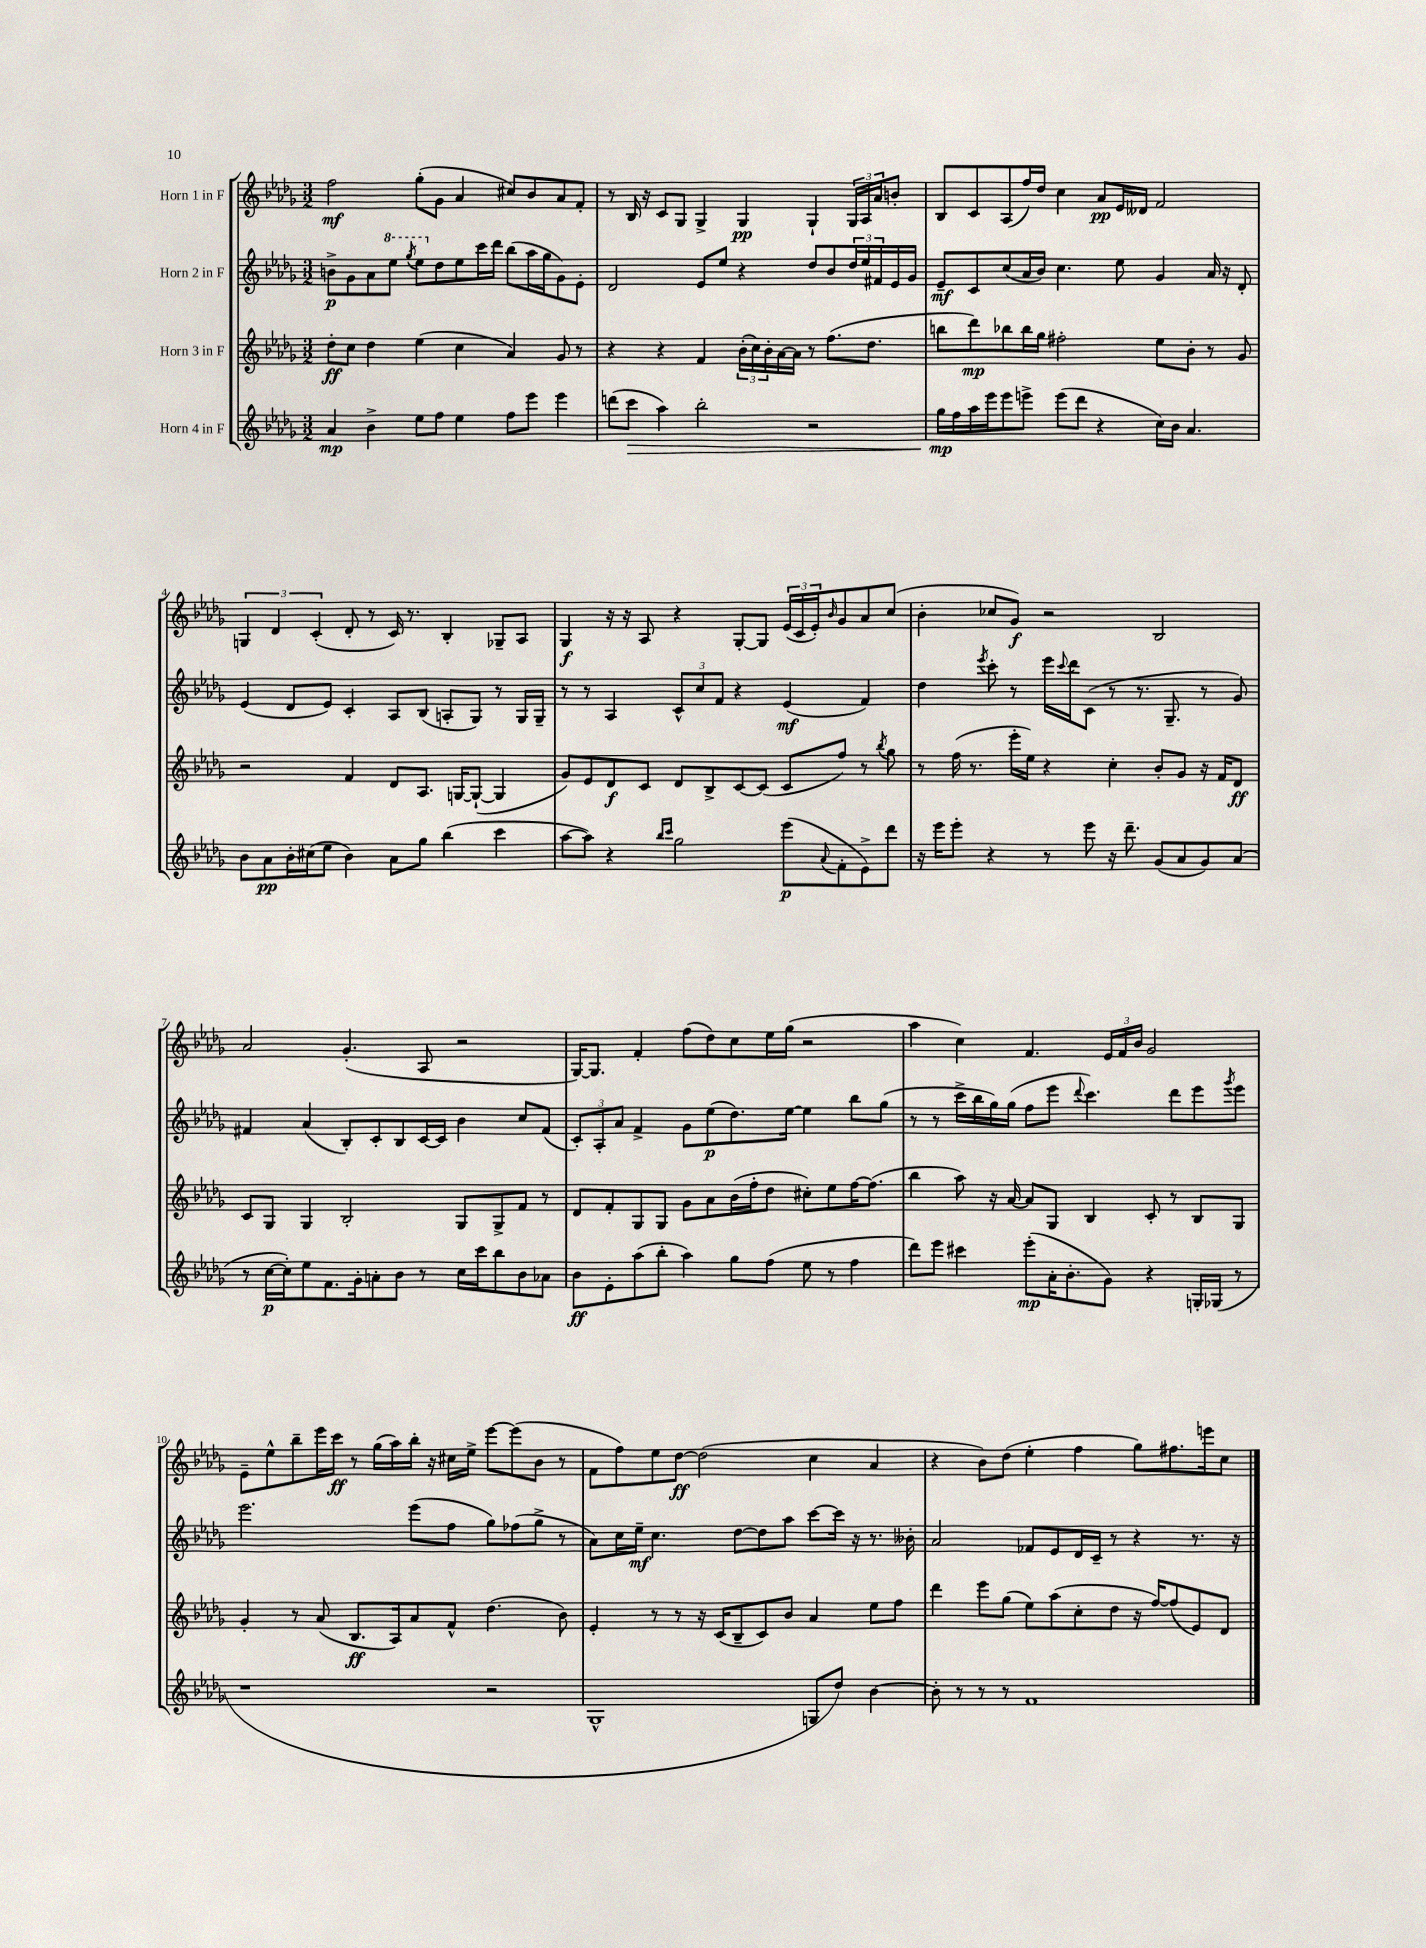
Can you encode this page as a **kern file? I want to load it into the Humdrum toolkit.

**kern	**dynam	**kern	**dynam	**kern	**dynam	**kern	**dynam
*part4	*part4	*part3	*part3	*part2	*part2	*part1	*part1
*staff4	*staff4	*staff3	*staff3	*staff2	*staff2	*staff1	*staff1
*I"Horn 4 in F	*	*I"Horn 3 in F	*	*I"Horn 2 in F	*	*I"Horn 1 in F	*
*clefG2	*	*clefG2	*	*clefG2	*	*clefG2	*
*k[b-e-a-d-g-]	*	*k[b-e-a-d-g-]	*	*k[b-e-a-d-g-]	*	*k[b-e-a-d-g-]	*
*M3/2	*	*M3/2	*	*M3/2	*	*M3/2	*
=1	=1	=1	=1	=1	=1	=1	=1
4a-/	mp	8dd-'\L	ff	8bn^\L	p	2ff\	mf
.	.	8cc\J	.	8g-\	.	.	.
4b-^\	.	4dd-\	.	8a-\	.	.	.
*	*	*	*	*8va	*	*	*
.	.	.	.	8eee-\J	.	.	.
.	.	.	.	8qggg-/	.	.	.
8ee-\L	.	(4ee-\	.	8eee-\L	.	(8gg-'\L	.
*	*	*	*	*X8va	*	*	*
8ff\J	.	.	.	8dd-\	.	8g-\J	.
4ee-\	.	4cc\	.	8ee-\	.	4a-/	.
.	.	.	.	16ccc\L	.	.	.
.	.	.	.	16ddd-\JJ	.	.	.
8ff\L	.	4a-/)	.	(8bb-\L	.	8cc#X/L)	.
8eee-\J	.	.	.	16aa-\L	.	8b-/	.
.	.	.	.	16gg-\J	.	.	.
4eee-\	.	8g-/	.	8g-\)	.	8a-/	.
.	.	8r	.	8e-'\J	.	8f'/J	.
=2	=2	=2	=2	=2	=2	=2	=2
(8dddn\L	.	4r	.	2d-/	.	8r	.
!	!LO:HP:b	!	!	!	!	!	!
8ccc\J	>	.	.	.	.	16B-/	.
.	.	.	.	.	.	16r	.
4aa-\)	.	4r	.	.	.	8c/L	.
.	.	.	.	.	.	8G-/J	.
2bb-'\	.	4f/	.	8e-/L	.	4G-^/	.
.	.	.	.	8ee-/J	.	.	.
.	.	(24b-'\LL	.	4r	.	4G-/	pp
.	.	24cc\)	.	.	.	.	.
.	.	24b-'\	.	.	.	.	.
.	.	[16a-\	.	.	.	.	.
.	.	16a-\JJ]	.	.	.	.	.
2r	.	8r	.	8dd-/L	.	4G-`/	.
.	.	(8.ff\L	.	8b-/	.	.	.
.	.	.	.	24dd-/L	.	24G-/LL	.
.	.	.	.	24ee-/	.	24A-/	.
.	.	8.dd-\J	.	.	.	.	.
.	.	.	.	24f#X/	.	24a-/J	.
.	.	.	.	16e-/	.	8bn'/J	.
.	.	.	.	16g-/JJ	.	.	.
=3	=3	=3	=3	=3	=3	=3	=3
16gg-\LL	mp	8bbn\L	.	8e-~/L	mf	8B-/L	.
16ff\	]	.	.	.	.	.	.
16aa-\	.	8ddd-\)	mp	8c/	.	8c/	.
16eee-\J	.	.	.	.	.	.	.
8eee-\	.	8bb-X\	.	(8cc/	.	(8A-/	.
8eeen^\J	.	16bb-\L	.	16a-/L	.	16ff/L)	.
.	.	16gg-\JJ	.	16b-/JJ)	.	16dd-/JJ	.
(8eee\L	.	2ff#X'\	.	4.cc\	.	4cc\	.
8ddd-\J	.	.	.	.	.	.	.
4r	.	.	.	.	.	8a-/L	pp
.	.	.	.	8ee-\	.	16e-/L	.
.	.	.	.	.	.	16d--X/JJ	.
16cc\LL)	.	8ee-\L	.	4g-/	.	2f/	.
16b-\JJ	.	.	.	.	.	.	.
4.a-/	.	8b-'\J	.	.	.	.	.
.	.	8r	.	16a-/	.	.	.
.	.	.	.	16r	.	.	.
.	.	8g-/	.	8d-'/	.	.	.
!!LO:LB:g=z
=4	=4	=4	=4	=4	=4	=4	=4
8b-\L	.	2r	.	(4e-/	.	6Gn/	.
8a-\	pp	.	.	.	.	.	.
.	.	.	.	.	.	6d-/	.
16b-'\L	.	.	.	8d-/L	.	.	.
(16cc#X\J	.	.	.	.	.	.	.
.	.	.	.	.	.	(6c'/	.
8ee-\J	.	.	.	8e-/J)	.	.	.
4b-\)	.	4f/	.	4c'/	.	8d-'/	.
.	.	.	.	.	.	8r	.
8a-\L	.	8d-/L	.	8A-/L	.	16c/)	.
.	.	.	.	.	.	8.r	.
8gg-\J	.	8.A-/J	.	(8B-/J	.	.	.
(4bb-\	.	.	.	8An'/L	.	4B-'/	.
.	.	[16Gn/KL	.	.	.	.	.
.	.	(8G`/J_	.	8G-/J)	.	.	.
4ccc\	.	4G/]	.	8r	.	8G-X~/L	.
.	.	.	.	16G-/LL	.	8A-/J	.
.	.	.	.	16G-~/JJ	.	.	.
=5	=5	=5	=5	=5	=5	=5	=5
[8aa-\L	.	8g-/L)	.	8r	.	4G-/	f
8aa-\J])	.	8e-/	.	8r	.	.	.
4r	.	8d-/	f	4A-/	.	16r	.
.	.	.	.	.	.	16r	.
.	.	8c/J	.	.	.	8A-/	.
16qqbb-/LL	.	.	.	.	.	.	.
16qqccc/JJ	.	.	.	.	.	.	.
2gg-\	.	8d-/L	.	12c^^/L	.	4r	.
.	.	.	.	12cc/	.	.	.
.	.	8B-^/	.	.	.	.	.
.	.	.	.	12f/J	.	.	.
.	.	[8c/	.	4r	.	[8G-'/L	.
.	.	(8c/J]	.	.	.	8G-/J]	.
(8eee-\L	p	8c/L	.	(4e-/	mf	(24e-/LL	.
.	.	.	.	.	.	24c/	.
.	.	.	.	.	.	24e-'/J)	.
8qqa-/	.	.	.	.	.	16qqb-/	.
8f'\	.	8ff/J)	.	.	.	8g-/	.
8e-^\)	.	8r	.	4f/)	.	8a-/	.
.	.	8qbb-/	.	.	.	.	.
8ddd-\J	.	8gg-\	.	.	.	(8cc/J	.
=6	=6	=6	=6	=6	=6	=6	=6
16r	.	8r	.	4dd-\	.	4b-'\	.
16eee-\KL	.	.	.	.	.	.	.
8eee-'\J	.	(16ff\	.	.	.	.	.
.	.	8.r	.	.	.	.	.
.	.	.	.	8qeee-/	.	.	.
4r	.	.	.	8ccc'\	.	8cc-X/L	.
.	.	16eee-'\LL	.	8r	.	8g-/J)	f
.	.	16ee-\JJ)	.	.	.	.	.
8r	.	4r	.	16eee-\LL	.	2r	.
.	.	.	.	8qqccc/	.	.	.
.	.	.	.	16ddd-\J	.	.	.
8eee-\	.	.	.	(8c\J	.	.	.
16r	.	4cc'\	.	8r	.	.	.
8.ddd-~\	.	.	.	.	.	.	.
.	.	.	.	8.r	.	.	.
(8g-/L	.	8b-'/L	.	.	.	2B-/	.
.	.	.	.	8.G-~/	.	.	.
8a-/	.	8g-/J	.	.	.	.	.
8g-/)	.	16r	.	8r	.	.	.
.	.	16f/KL	.	.	.	.	.
(8a-/J	.	8d-/J	ff	8g-/)	.	.	.
!!LO:LB:g=z
=7	=7	=7	=7	=7	=7	=7	=7
8r	.	8c/L	.	4f#X/	.	2a-/	.
[16cc\LL	p	8G-/J	.	.	.	.	.
16cc'\J])	.	.	.	.	.	.	.
8ee-\	.	4G-/	.	(4a-/	.	.	.
8.f\	.	.	.	.	.	.	.
.	.	2B-'/	.	8B-'/L)	.	(4.g-'/	.
16g-'\k	.	.	.	.	.	.	.
8an'\	.	.	.	8c'/	.	.	.
8b-\J	.	.	.	8B-/	.	.	.
8r	.	.	.	[16c/L	.	8A-/	.
.	.	.	.	16c/JJ]	.	.	.
16cc\LL	.	8G-/L	.	4b-\	.	2r	.
16ccc\J	.	.	.	.	.	.	.
8bb-\	.	8G-^/	.	.	.	.	.
8b-\	.	8f/J	.	8cc/L	.	.	.
8a-X\J	.	8r	.	(8f#/J	.	.	.
=8	=8	=8	=8	=8	=8	=8	=8
8b-\L	ff	8d-/L	.	12c'/L)	.	[16G-/KL)	.
.	.	.	.	.	.	8.G-/J]	.
.	.	.	.	12A-'/	.	.	.
8e-'\	.	8f'/	.	.	.	.	.
.	.	.	.	12a-/J	.	.	.
(8aa-\	.	8G-/	.	4f^/	.	4f'/	.
8bb-'\J	.	8G-/J	.	.	.	.	.
4aa-\)	.	8g-\L	.	8g-\L	.	(8ff\L	.
.	.	8a-\	.	(8ee-\	p	8dd-\)	.
8gg-\L	.	(16b-\L	.	8.dd-\)	.	8cc\	.
.	.	16ff'\J	.	.	.	.	.
(8ff\J	.	8dd-\J	.	.	.	16ee-\L	.
.	.	.	.	[16ee-\Jk	.	(16gg-\JJ	.
8ee-\	.	8cc#X'\L)	.	4ee-\]	.	2r	.
8r	.	8ee-\	.	.	.	.	.
4ff\	.	[16ff\K	.	8bb-\L	.	.	.
.	.	(8.ff\J]	.	.	.	.	.
.	.	.	.	(8gg-\J	.	.	.
=9	=9	=9	=9	=9	=9	=9	=9
8ddd-\L)	.	4bb-\	.	8r	.	4aa-\	.
8eee-\J	.	.	.	8r	.	.	.
4ccc#X\	.	8aa-\)	.	16ccc^\LL	.	4cc\)	.
.	.	.	.	16bb-\	.	.	.
.	.	16r	.	16gg-\)	.	.	.
.	.	[16a-/	.	(16gg-\JJ	.	.	.
(8eee-'\L	mp	8a-/L]	.	8ff\L	.	4.f/	.
16a-'\K	.	8G-/J	.	8eee-\J	.	.	.
8.b-'\	.	.	.	.	.	.	.
.	.	.	.	8qqddd-/	.	.	.
.	.	4B-/	.	4.ccc\)	.	.	.
8g-\J)	.	.	.	.	.	24e-/LL	.
.	.	.	.	.	.	24f/	.
.	.	.	.	.	.	24b-/JJ	.
4r	.	8c'/	.	.	.	2g-/	.
.	.	8r	.	8ddd-\L	.	.	.
16Gn'/LL	.	8B-/L	.	8eee-\	.	.	.
(16G-X/JJ	.	.	.	.	.	.	.
.	.	.	.	8qggg-/	.	.	.
8r	.	8G-/J	.	8eee-\J	.	.	.
!!LO:LB:g=z
=10	=10	=10	=10	=10	=10	=10	=10
1r	.	4g-'/	.	2.eee-\	.	8e-~\L	.
.	.	.	.	.	.	8ee-^^\	.
.	.	8r	.	.	.	8bb-~\	.
.	.	(8a-/	.	.	.	16eee-\L	.
.	.	.	.	.	.	16ccc\JJ	ff
.	.	8.B-/L	ff	.	.	8r	.
.	.	.	.	.	.	(16gg-\LL	.
.	.	16A-/k)	.	.	.	16aa-\)	.
.	.	8a-/	.	(8eee-\L	.	16bb-'\JJ	.
.	.	.	.	.	.	16r	.
.	.	8f^^/J	.	8ff\J	.	16cc#X\LL	.
.	.	.	.	.	.	16ee-^\JJ	.
2r	.	(4.dd-\	.	8gg-\L)	.	[8eee-\L	.
.	.	.	.	(8ff-X\	.	(8eee-\]	.
.	.	.	.	8gg-^\J	.	8b-\J	.
.	.	8b-\)	.	8r	.	8r	.
=11	=11	=11	=11	=11	=11	=11	=11
1G-^^	.	4e-'/	.	8a-\L)	.	8f\L	.
.	.	.	.	16cc\L	.	8ff\)	.
.	.	.	.	16ee-~\JJ	mf	.	.
.	.	8r	.	4.cc\	.	8ee-\	.
.	.	8r	.	.	.	[8dd-\J	ff
.	.	16r	.	.	.	(2dd-\]	.
.	.	(16c/KL	.	.	.	.	.
.	.	8B-~/	.	[8dd-\L	.	.	.
.	.	8c/)	.	8dd-\]	.	.	.
.	.	8b-/J	.	8aa-\J	.	.	.
8Gn/L	.	4a-/	.	[8ccc\L	.	4cc\	.
8dd-/J)	.	.	.	16ccc\Jk]	.	.	.
.	.	.	.	16r	.	.	.
[4b-\	.	8ee-\L	.	8.r	.	4a-/	.
.	.	8ff\J	.	.	.	.	.
.	.	.	.	16b--X'\	.	.	.
=12	=12	=12	=12	=12	=12	=12	=12
8b-'\]	.	4ddd-\	.	2a-/	.	4r	.
8r	.	.	.	.	.	.	.
8r	.	8eee-\L	.	.	.	8b-\L)	.
8r	.	(8gg-\J	.	.	.	(8dd-\J	.
1f	.	8ee-\L)	.	8f-X/L	.	4ee-'\	.
.	.	(8aa-\	.	8e-/	.	.	.
.	.	8cc'\	.	16d-/L	.	4ff\	.
.	.	.	.	16c~/JJ	.	.	.
.	.	8dd-\J	.	8r	.	.	.
.	.	16r	.	4r	.	8gg-\L)	.
.	.	[16ff/KL)	.	.	.	.	.
.	.	(8ff/]	.	.	.	8.ff#X\	.
.	.	8e-/)	.	8.r	.	.	.
.	.	.	.	.	.	16eeen\k	.
.	.	8d-/J	.	.	.	8cc\J	.
.	.	.	.	16r	.	.	.
==	==	==	==	==	==	==	==
*-	*-	*-	*-	*-	*-	*-	*-
